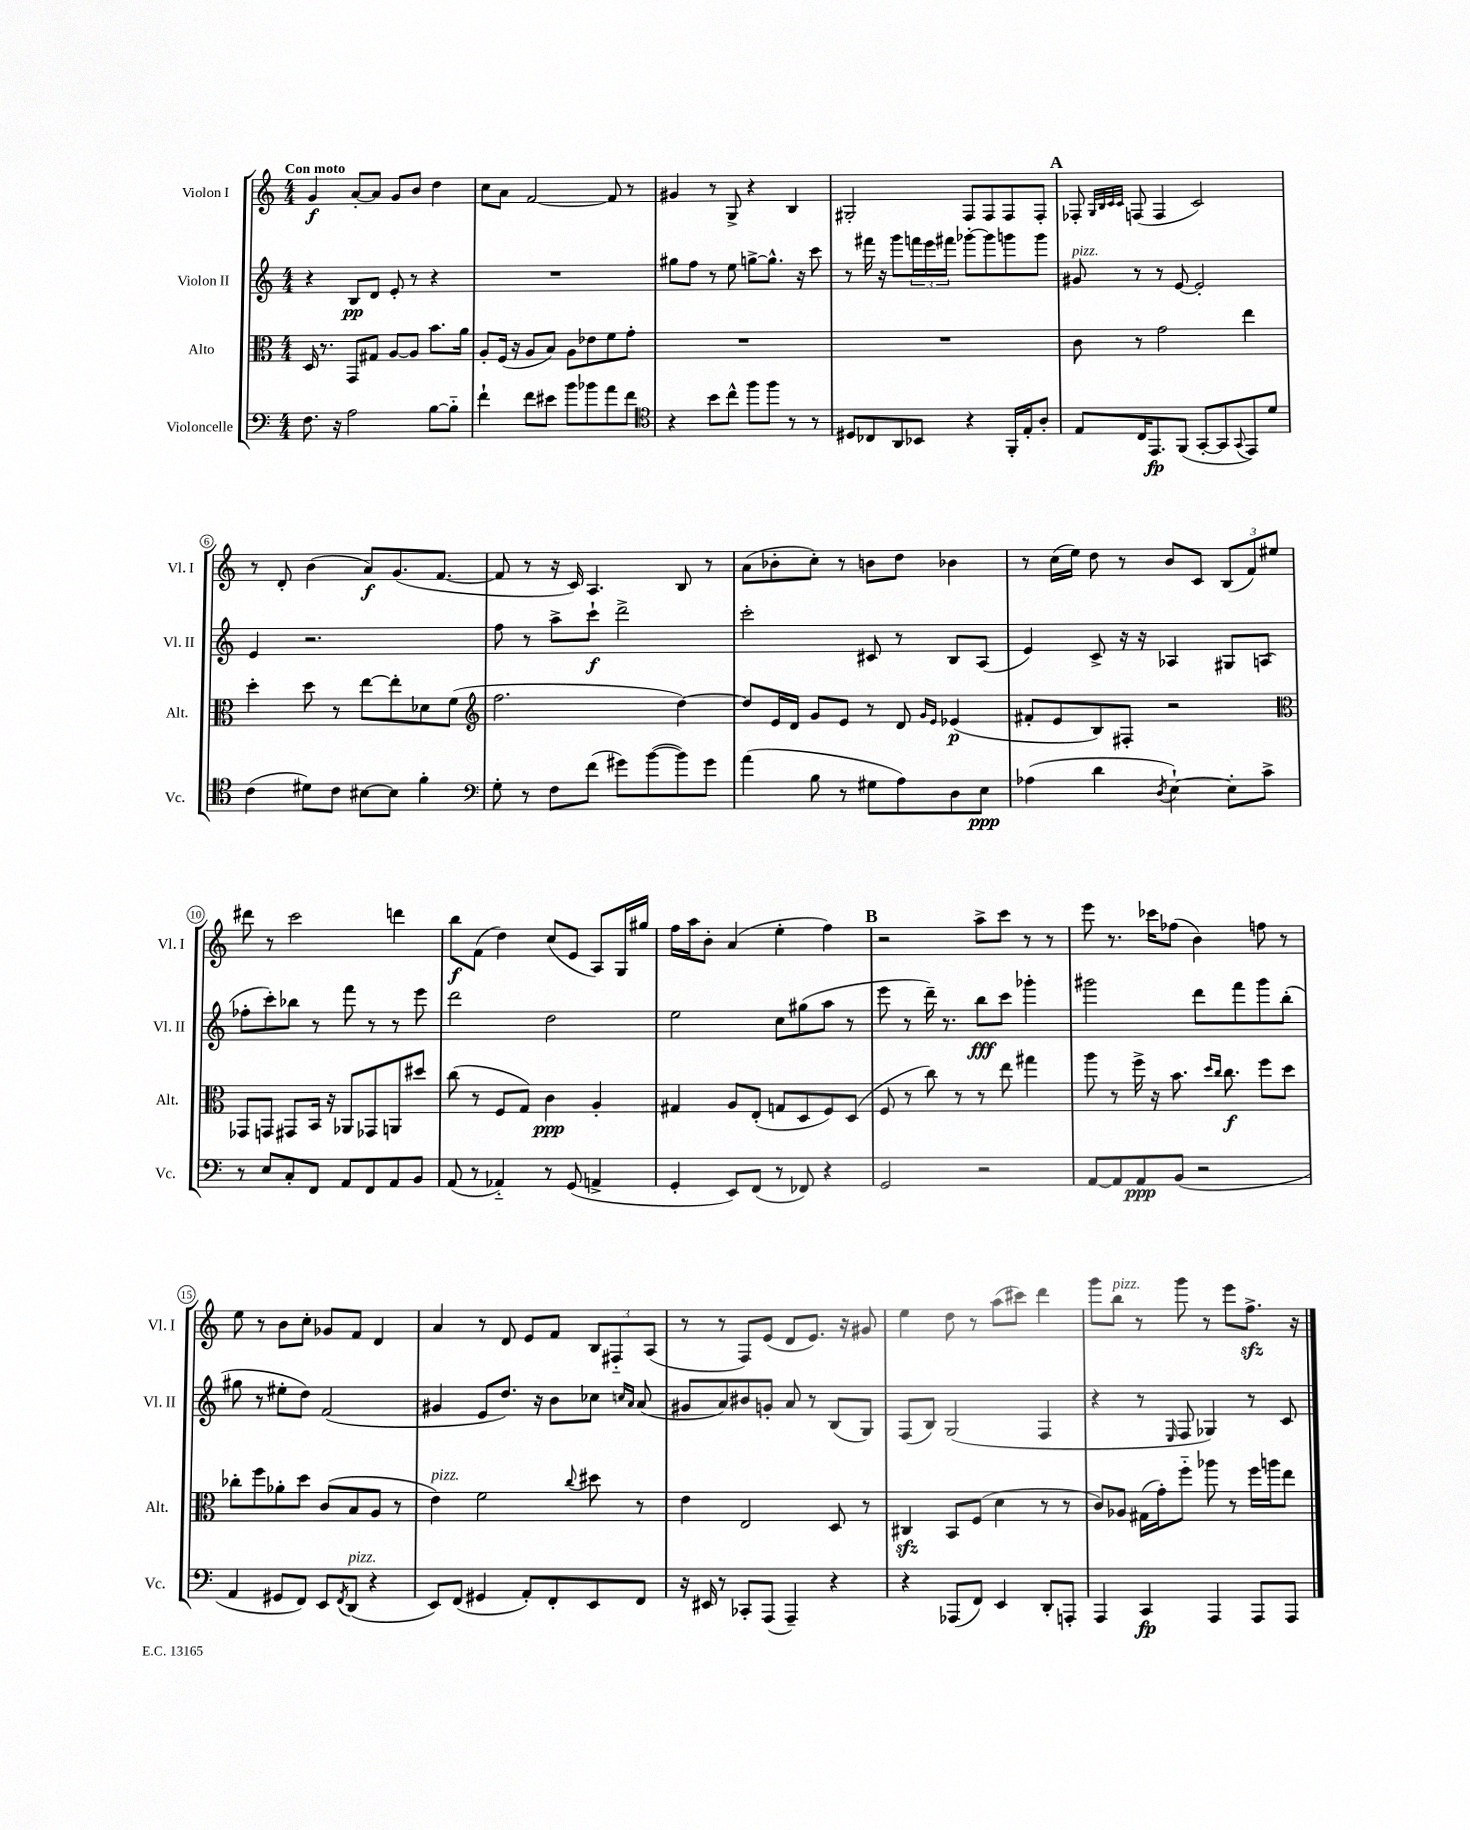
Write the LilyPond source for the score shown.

<<
\new StaffGroup <<
\new Staff = "s0" \with { instrumentName = "Violon I" shortInstrumentName = "Vl. I" } {
    \clef treble \key c \major \numericTimeSignature \time 4/4 \tempo "Con moto"
    g'4\f a'8~-. a'8 g'8 b'8 d''4 |
    c''8 a'8 f'2~ f'8 r8 |
    gis'4 r8 g8-> r4 b4 |
    gis2-. f8 f8 f8 f8-. |
    \mark \markup { \bold "A" } fes8-. \grace { g32 b32 c'32 c'32 } f8( f4 c'2) |
    r8 d'8-. b'4( a'8\f) g'8.( f'8.~ |
    f'8 r8 r16 c'16) a4. b8 r8 |
    a'8( bes'8-. c''8-.) r8 b'8 d''8 bes'4 |
    r8 c''16( e''16) d''8 r8 b'8 c'8 \tuplet 3/2 { b8( f'8) eis''8 } |
    dis'''8 r8 c'''2 d'''4 |
    b''8\f f'8( d''4) c''8( e'8 a8) g16 gis''16 |
    f''16 a''16 b'8-. a'4( e''4-. f''4) |
    \mark \markup { \bold "B" } r2 a''8-> c'''8 r8 r8 |
    e'''8 r8. ces'''16 fes''8( b'4) f''8 r8 |
    e''8 r8 b'8 c''8-. ges'8 f'8 d'4 |
    a'4 r8 d'8 e'8 f'8 \tuplet 3/2 { b8 fis8-_ a8( } |
    r8 r8 f8) e'8( d'8 e'8.) r16 gis'8 |
    e''4 d''8 r8 a''8( cis'''8) d'''4 |
    g'''8 b''8^\markup { \italic "pizz." } r8 g'''8 r8 e'''8 f''8.->\sfz r16 \bar "|." |
}
\new Staff = "s1" \with { instrumentName = "Violon II" shortInstrumentName = "Vl. II" } {
    \clef treble \key c \major \numericTimeSignature \time 4/4
    r4 b8\pp d'8 e'8-. r8 r4 |
    R1 |
    gis''8 f''8 r8 e''8 g''8~-> g''8.-^ r16 c'''8 |
    r8 fis'''16 r16 g'''8 \tuplet 3/2 { f'''16 e'''16 fis'''16 } ges'''8~-. ges'''8 g'''8 g'''8 |
    \mark \markup { \bold "A" } gis'8^\markup { \italic "pizz." } r8 r8 e'8~ e'2-. |
    e'4 r2. |
    f''8 r8 a''8-> c'''8-!\f d'''2-> |
    c'''2-. cis'8 r8 b8 a8( |
    e'4) c'8-> r16 r16 aes4 gis8 a8( |
    fes''8-. c'''8-.) bes''8 r8 f'''8 r8 r8 e'''8 |
    d'''2 d''2 |
    e''2 c''8 gis''8( a''8 r8 |
    \mark \markup { \bold "B" } e'''8 r8 d'''16--) r8. b''8\fff c'''8 ges'''4-. |
    gis'''2 d'''8 f'''8 gis'''8 b''8-.( |
    gis''8 r8 eis''8-. d''8) f'2( |
    gis'4 e'8 d''8.) r16 b'8 ces''8 \grace { c''16 a'16 } a'8( |
    gis'8 a'8) bis'8 g'8-. a'8 r8 b8( g8) |
    f8( b8) g2( f4 |
    r4 r8 \grace { e16 } f8 ges4) r8 c'8 \bar "|." |
}
\new Staff = "s2" \with { instrumentName = "Alto" shortInstrumentName = "Alt." } {
    \clef alto \key c \major \numericTimeSignature \time 4/4
    d16 r8. g,8 gis8 a8~ a8 b'8. a'16 |
    a8-. f16( r16 a8 b8) a8 ees'8 f'8 g'8-. |
    R1 |
    R1 |
    \mark \markup { \bold "A" } c'8 r8 g'2 e''4 |
    d''4-. d''8 r8 e''8~ e''8-. des'8 f'8( |
    \clef treble f''2. d''4~) |
    d''8 e'16 d'16 g'8 e'8 r8 d'8 \grace { g'16 e'16 } ees'4\p( |
    fis'8-. e'8 b8) fis8-. r2 |
    \clef alto ges,8 g,8 gis,8 b,16 r16 aes,8 ges,8 a,8 dis''8 |
    c''8( r8 f8 g8) c'4\ppp a4-. |
    gis4 a8 e8-.( g8 d8 f8) d8( |
    \mark \markup { \bold "B" } f8 r8 c''8) r8 r8 e''8 gis''4 |
    a''8 r8 f''16-> r16 b'8. \grace { d''16 c''16 } c''8.\f f''8 d''8 |
    ces''8-. f''8 aes'8-. d''8 c'8( b8 a8 r8 |
    e'4^\markup { \italic "pizz." }) f'2 \appoggiatura { c''8 } dis''8 r8 |
    e'4 e2 d8 r8 |
    cis4\sfz b,8 f8( d'4 r8 r8 |
    c'8) aes8 gis16( g'16-.) f''8-_ aes''8 r8 f''16 a''16 e''8 \bar "|." |
}
\new Staff = "s3" \with { instrumentName = "Violoncelle" shortInstrumentName = "Vc." } {
    \clef bass \key c \major \numericTimeSignature \time 4/4
    f8. r16 a2 b8~ b8-_ |
    f'4-! f'8 eis'8 b'8 bes'8 a'8 f'8 |
    \clef tenor r4 b'8 c''8-^ f''8 f''8 r8 r8 |
    dis8 ces8 a,8 bes,8 r4 f,16-. e16-. a8-. |
    \mark \markup { \bold "A" } e8 c16 e,8.\fp f,8( g,8~-. g,8 \appoggiatura { g,8 } e,8) d'8 |
    c'4( dis'8) c'8 bis8~ bis8 f'4-. |
    \clef bass g8-. r8 f8 f'8( gis'8) b'8~( b'8) gis'8 |
    a'4( b8 r8 gis8 a8) d8 e8\ppp |
    aes4( d'4 \acciaccatura { d8 } e4~-!) e8-. c'8-> |
    r8 e8 c8-. f,8 a,8 f,8 a,8 b,8 |
    a,8( r8 aes,4-_) r8 g,8( a,4-> |
    g,4-. e,8) f,8( r8 fes,8) r4 |
    \mark \markup { \bold "B" } g,2 r2 |
    a,8~ a,8 a,8\ppp b,8( r2 |
    a,4 gis,8 f,8) e,8 \acciaccatura { f,8 } d,8^\markup { \italic "pizz." }( r4 |
    e,8) f,8( gis,4 a,8-.) f,8-. e,8 f,8 |
    r16 eis,16 r8 ces,8-. a,,8( a,,4--) r4 |
    r4 aes,,8( f,8) e,4 d,8-. a,,8-. |
    a,,4 c,4\fp a,,4 a,,8 a,,8 \bar "|." |
}
>>
>>
\layout { \context { \Score \override BarNumber.stencil = #(make-stencil-circler 0.1 0.3 ly:text-interface::print) } }
